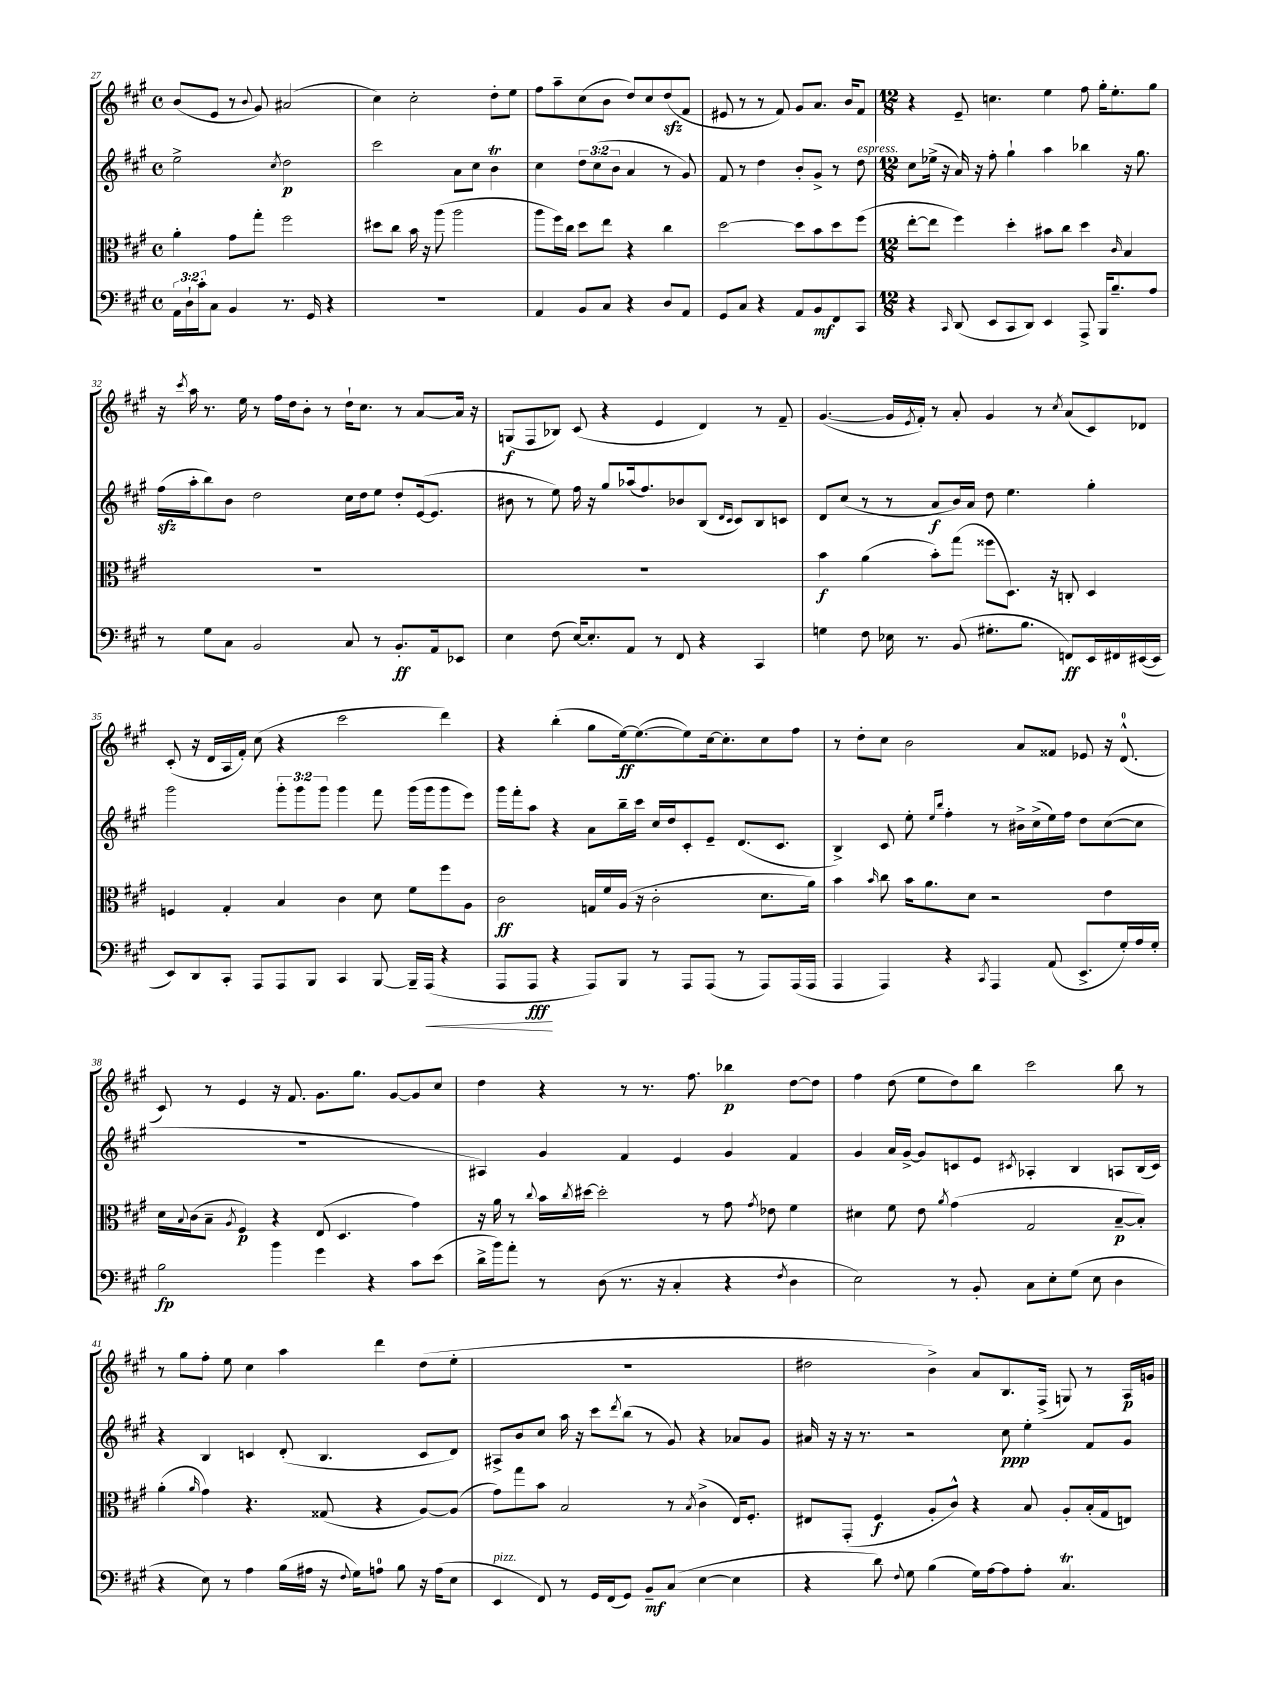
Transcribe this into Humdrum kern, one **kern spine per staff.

**kern	**kern	**kern	**kern
*staff4	*staff3	*staff2	*staff1
*clefF4	*clefC3	*clefG2	*clefG2
*k[f#c#g#]	*k[f#c#g#]	*k[f#c#g#]	*k[f#c#g#]
*M4/4	*M4/4	*M4/4	*M4/4
*met(c)	*met(c)	*met(c)	*met(c)
24AA	4a'	2ee^	(8b
24D`	.	.	.
24c#'	.	.	.
8C#	.	.	8e
4BB	8g#	.	8r
.	.	.	8qqb
.	8gg#'	.	8g#)
.	.	8qcc#	.
8.r	2ff#	2dd	(2a#
16GG#	.	.	.
4r	.	.	.
=	=	=	=
1r	8dd#	2ccc#	4cc#)
.	8cc#	.	.
.	16b	.	2cc#'
.	16r	.	.
.	(8aa	.	.
.	2aa	8a	.
.	.	8cc#	.
.	.	4b	8dd'
.	.	.	8ee
=	=	=	=
4AA	8aa	4cc#	8ff#
.	16ff#)	.	8aa~
.	16cc#	.	.
8BB	8dd	12dd	(8cc#
.	.	(12cc#	.
8C#	8ee	.	8b
.	.	12b	.
4r	4r	4a	8dd)
.	.	.	8cc#
8D	4cc#	8r	(8dd
8AA	.	8g#)	8f#
=	=	=	=
8GG#	[2dd	8f#	8e#
8C#	.	8r	8r
4r	.	4dd	8r
.	.	.	8f#)
8AA	8dd]	8b'	8g#
8BB	8b	8g#^	8.a
8FF#	8dd	8r	.
.	.	.	16b
8CC#	(8ff#	8dd	8f#
=	=	=	=
*M12/8	*M12/8	*M12/8	*M12/8
4r	[8ee'	8cc#	4r
.	8ee]	(16ee-^	.
.	.	16r	.
16qqCC#	.	.	.
(8DD	4ff#)	16a)	8e~
.	.	16r	.
8EE	.	8ff#'	4.cc
8CC#	4dd'	4gg#`	.
8DD)	.	.	.
4EE	8b#	4aa	4ee
.	8cc#	.	.
8AAA^	4dd	4bb-	8ff#
16BBB	.	.	16gg#'
8.B~	.	.	8.ee'
.	16qqc#	.	.
.	4B	16r	.
.	.	8.gg#	.
8A	.	.	8gg#
=	=	=	=
8r	1.r	(16ff#	16r
.	.	.	8qccc#
.	.	16aa'	16aa
8G#	.	8bb)	8.r
8C#	.	8b	.
.	.	.	16ee
2BB	.	2dd	8r
.	.	.	16ff#
.	.	.	16dd
.	.	.	8b'
.	.	.	8r
8C#	.	16cc#	16dd`
.	.	16dd	8.cc#
8r	.	8ee	.
8.BB'	.	8dd'	8r
.	.	([16e	[8a
16AA	.	8.e]	.
8EE-	.	.	16a]
.	.	.	16r
=	=	=	=
4E	1.r	8b#	(8G
.	.	8r	8F#
(8F#	.	8ee)	8B-)
[16E)	.	16ff#	(8c#
8.E']	.	16r	.
.	.	8gg#	4r
8AA	.	(16aa-	.
.	.	8.ff#)	.
8r	.	.	4e
8FF#	.	8b-	.
4r	.	(8B	4d)
.	.	16qqd	.
.	.	16qqc#	.
.	.	8c#)	.
4CC#	.	8B	8r
.	.	8c	8f#~
=	=	=	=
4G	4b	8d	([4.g#
.	.	(8cc#	.
8F#	(4a	8r	.
16E-	.	8r	16g#]
.	.	.	8qe
8.r	.	.	16f#')
.	8b')	8a	8r
(8BB	(8gg#	16b)	8a'
.	.	16a	.
8.G#'	8ff##	8dd	4g#
.	8.D)	4.ee	.
8.B	.	.	.
.	.	.	8r
.	16r	.	.
.	.	.	8qcc#
8FF)	8C'	.	(8a
16EE	4D	4gg#'	8c#)
16FF#	.	.	.
([16EE#	.	.	8d-
16EE#]	.	.	.
=	=	=	=
8EE)	4F	2ggg#	(8c#'
8DD	.	.	16r
.	.	.	16d
8CC#'	4G#'	.	16A
.	.	.	16f#')
8AAA	.	.	(8cc#
8AAA	4B	12ggg#'	4r
.	.	12ggg#	.
8BBB	.	.	.
.	.	12ggg#	.
4CC#	4c#	4ggg#	2ccc#
[8BBB	8d	8fff#	.
16BBB~]	8f#	(16ggg#	.
(16AAA	.	16ggg#	.
4r	8ff#	8ggg#	4ddd)
.	8A	8eee)	.
=	=	=	=
8AAA	2c#	16ggg#	4r
.	.	16fff#'	.
8AAA	.	8aa	.
4r	.	4r	(4bb'
8AAA)	16G	8a	8gg#
.	16f#	.	.
8BBB	(16A	16bb~	[16ee)
.	16r	16ccc#	(8.ee_
8r	2c#'	16cc#	.
.	.	16dd	.
8AAA	.	8c#'	8ee])
(8AAA	.	8e~	[16cc#
.	.	.	8.cc#']
8r	.	(8.d	.
8AAA)	8.d	.	8cc#
.	.	8.c#	.
(16AAA	.	.	8ff#
16AAA	16a)	.	.
=	=	=	=
4AAA	4b	4B^)	8r
.	.	.	8dd'
.	16qqb	.	.
4AAA)	8cc#	8c#	8cc#
.	16b	8ee'	2b
.	8.a	.	.
.	.	16qqee	.
.	.	16qqbb	.
4r	.	4ff#'	.
.	8d	.	.
8qCC#	.	.	.
4AAA	2r	8r	.
.	.	16b#^	8a
.	.	(16cc#^	.
(8AA	.	16ee)	8f##
.	.	16ff#	.
8.EE^	.	8dd	8e-
.	4e	([8cc#	16r
16G#')	.	.	(8.d^^
16A	.	8cc#]	.
16G#'	.	.	.
=	=	=	=
2B	16d	1.r	8c#)
.	8qqB	.	.
.	(16c#	.	.
.	8B~	.	8r
.	8qA	.	.
.	4F#)	.	4e
4b	4r	.	16r
.	.	.	8.f#
4g#	(8E	.	8.g#
.	4.D	.	.
.	.	.	8.gg#
4r	.	.	.
.	.	.	[8g#
8c#	4g#)	.	8g#]
(8e	.	.	8cc#
=	=	=	=
16d^	16r	4A#)	4dd
16b)	16a	.	.
8a'	8r	.	.
.	8qqcc#	.	.
8r	16b	4g#	4r
.	8qcc#	.	.
.	[16dd#	.	.
(8D	2dd#']	.	.
8.r	.	4f#	8r
.	.	.	8.r
16r	.	.	.
4C#'	.	4e	.
.	.	.	8.ff#
.	8r	.	.
4r	8g#	4g#	4bb-
.	8qg#	.	.
.	8e-	.	.
8qF#	.	.	.
4D	4f#	4f#	[8dd
.	.	.	8dd]
=	=	=	=
2E)	4d#	4g#	4ff#
.	8f#	16a	(8dd
.	.	[16g#^	.
.	8e	8g#]	8ee
.	8qa	.	.
8r	(4g#	8c	8dd)
8BB'	.	8e	8bb
.	.	8qc#	.
8C#	2G#	4A-'	2ccc#
8E'	.	.	.
(8G#	.	4B	.
8E	.	.	.
4D	[8B~	8A	8bb
.	8B'])	(16B	8r
.	.	16c#)	.
=	=	=	=
4r	(4a'	4r	8r
.	.	.	8gg#
.	16qqa	.	.
8E)	4g#)	4B	8ff#'
8r	.	.	8ee
4A	4.r	4c	4cc#
(16B	.	(8d'	4aa
16A#	.	.	.
16r	(8G##	4.B	.
8qqF#	.	.	.
16G#)	.	.	.
8A	4r	.	4ddd
8B	.	.	.
16r	[8A)	8c	(8dd
(16A	.	.	.
8E	(8A]	8d)	8ee'
=	=	=	=
4EE	8g#)	8A#^	1.r
.	8gg#	8b	.
8FF#)	8b	8cc#	.
8r	2B	16aa	.
.	.	16r	.
16GG#	.	8ccc#	.
(16FF#	.	.	.
.	.	8qddd	.
8GG#)	.	(8bb	.
8BB~	.	8r	.
(8C#	8r	8g#)	.
.	8qB	.	.
[4E	(4c#^	4r	.
4E]	16E)	8a-	.
.	8.F#'	.	.
.	.	8g#	.
=	=	=	=
4r	8E#	16a#	2dd#
.	.	16r	.
.	(8GG#'	16r	.
.	.	8.r	.
8d)	4F#	.	.
8qqF#	.	.	.
8G#	.	2r	.
(4B	8A'	.	4b^)
.	8c#^^)	.	.
16G#)	4r	.	8a
[16A	.	.	.
8A]	.	8cc#	8.B
8A'	8B	4ee'	.
.	.	.	(16F#^
4.C#	8A'	.	8G)
.	(16B'	8f#	8r
.	16G#	.	.
.	8E)	8g#	16A
.	.	.	16g
==	==	==	==
*-	*-	*-	*-
